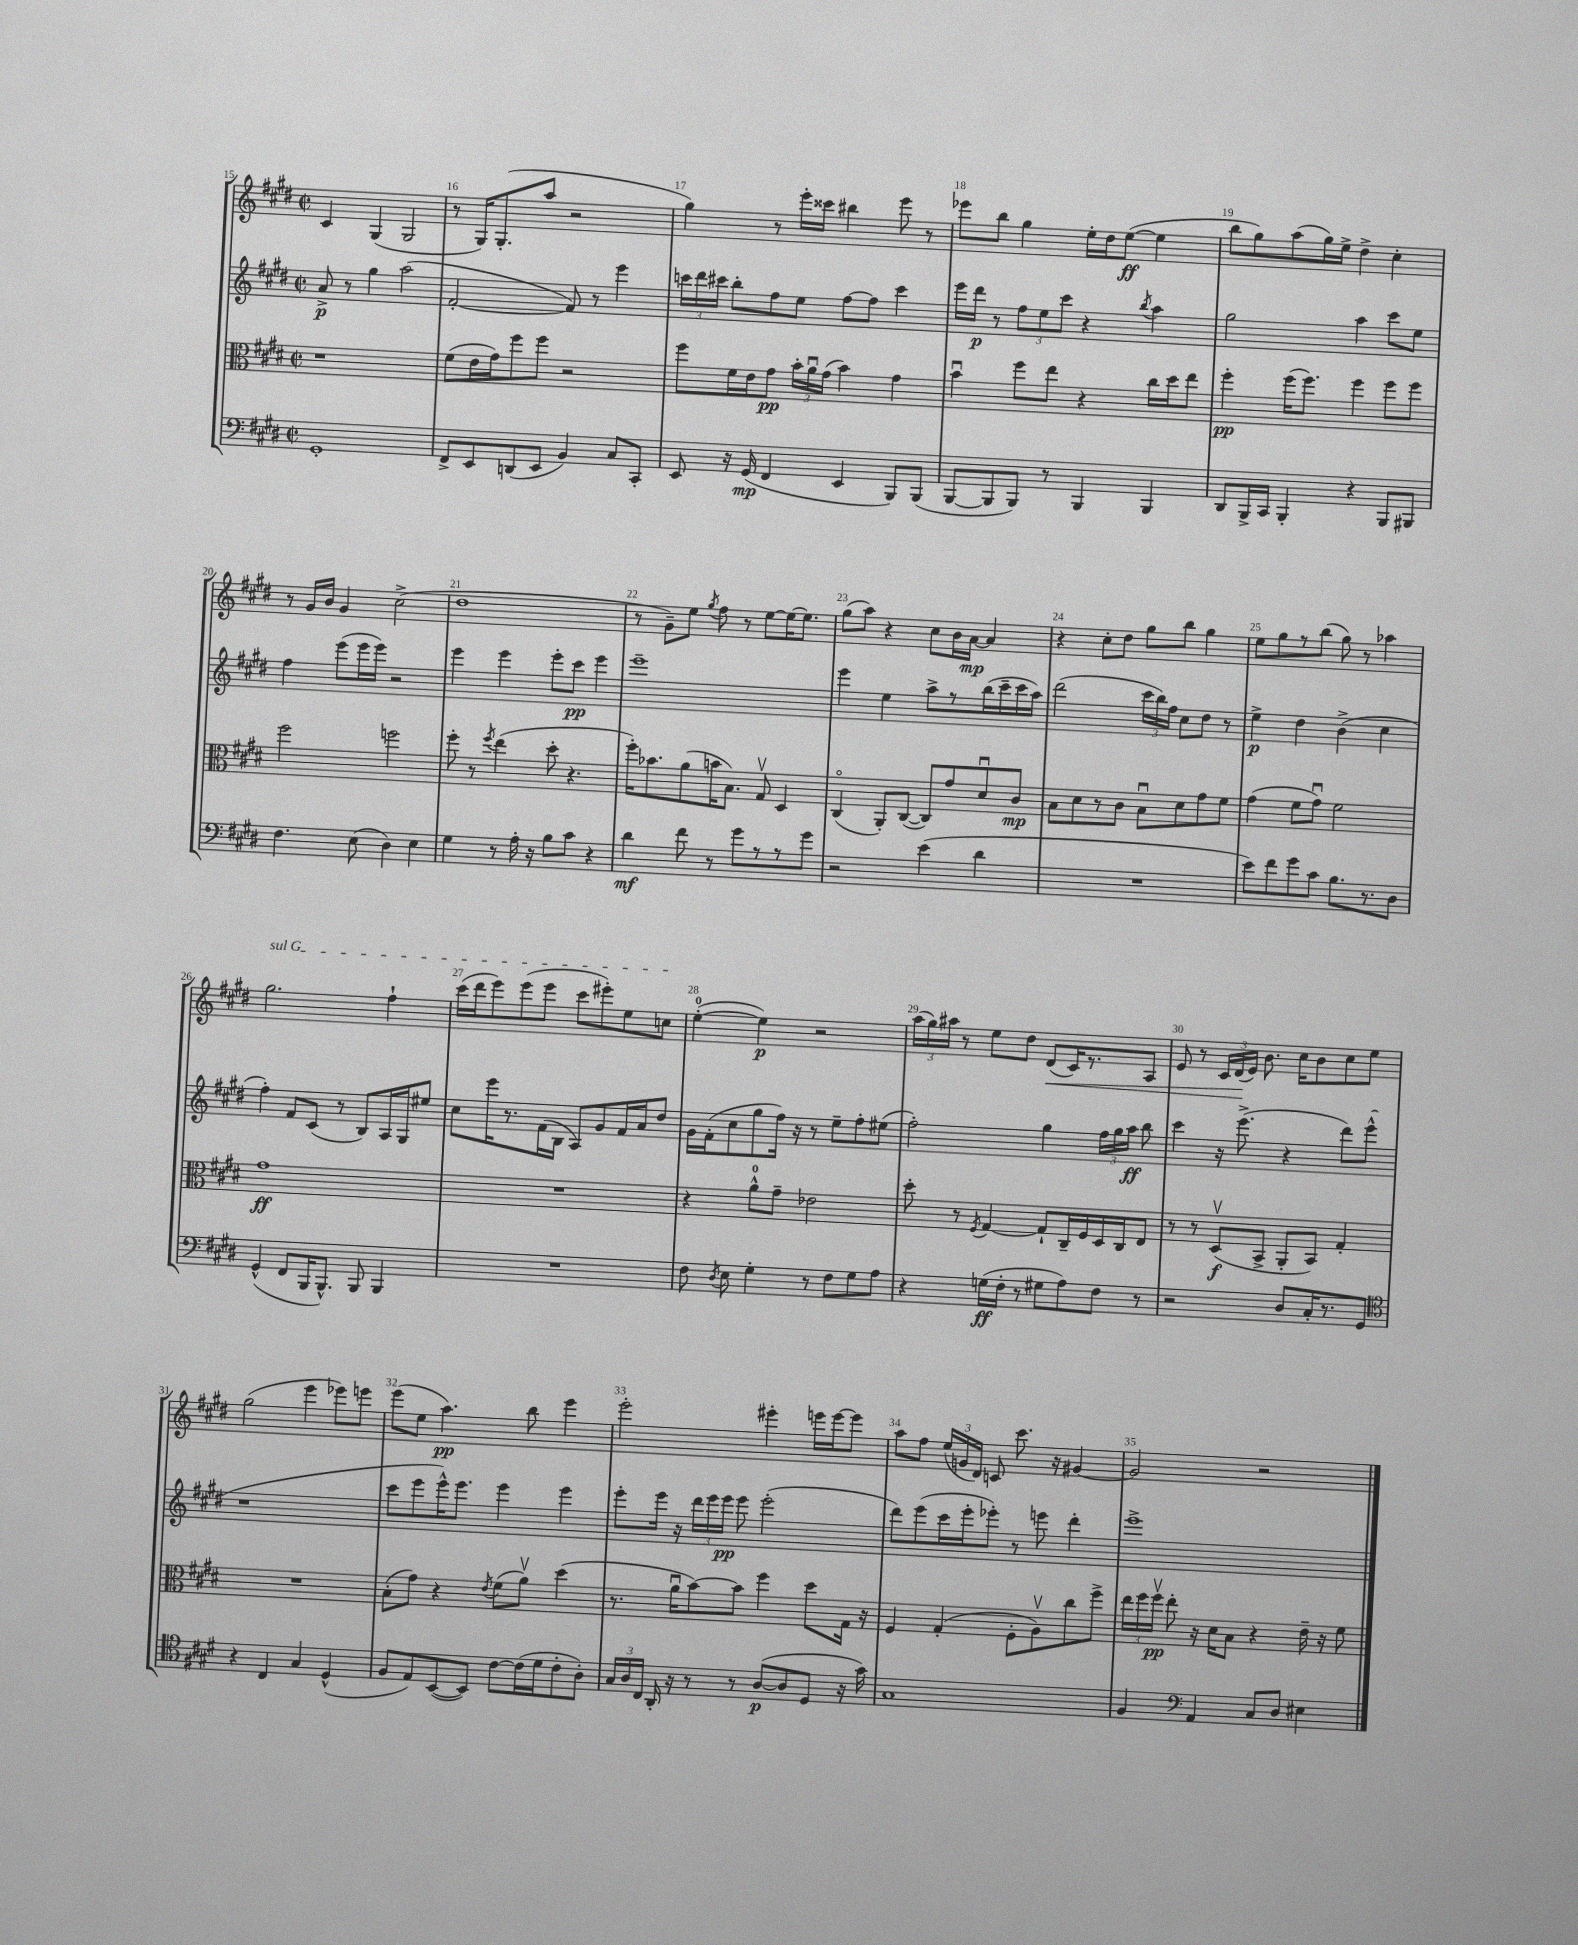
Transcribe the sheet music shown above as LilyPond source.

<<
\new StaffGroup <<
\new Staff = "s0" {
    \clef treble \key e \major \defaultTimeSignature \time 2/2
    \autoBeamOff cis'4 gis4( gis2 |
    r8 gis16[) gis8.-.( a''8] r2 |
    gis''4) r8 e'''16[-. cisis'''16] bis''4 e'''8 r8 |
    ees'''8[ b''8] gis''4 e''16[-. dis''16 e''8]~\ff( e''4 |
    b''8[ gis''8) a''8( gis''16) e''16]-> dis''4-> cis''4-. |
    r8 gis'16[ b'16] gis'4 cis''2->( |
    dis''1 |
    r8 gis'8[--) e''8] \acciaccatura { gis''8 } fis''8 r8 e''8[~ e''16~ e''8.] |
    gis''8[( a''8]) r4 cis''8[ b'16 a'16]~\mp a'4 |
    r4 cis''8[-. dis''8] gis''8[ b''8] gis''4 |
    e''8[ gis''8 r8 b''8]( gis''8) r8 aes''4 |
    \once \override TextSpanner.bound-details.left.text = \markup { \italic "sul G" } gis''2.\startTextSpan fis''4-! |
    cis'''16[( dis'''16 e'''8) e'''8( e'''8] cis'''8[ eis'''8-.) e''8 c''8]\stopTextSpan |
    e''4-0~-.( e''4\p) r2 |
    \tuplet 3/2 { a''16[( gis''16) ais''16] } r8 e''8[ dis''8] dis'8[\<( cis'16) r8. a8] |
    e'8 r8 \tuplet 3/2 { cis'16[ dis'16\!( e'16]) } b'8. cis''16[ b'8 cis''8 e''8] |
    gis''2( e'''4 ees'''8[) e'''8] |
    e'''8[( e''8] a''4.\pp) b''8 e'''4 |
    e'''2-. eis'''4-. e'''16[ e'''16~ e'''8] |
    a''8[ fis''8] \tuplet 3/2 { e''16[( g'16 dis'16]) } c'8 cis'''8. r16 gis'4~ |
    gis'2 r2 \bar "|." |
}
\new Staff = "s1" {
    \clef treble \key e \major \defaultTimeSignature \time 2/2
    \autoBeamOff a'8->\p r8 gis''4 a''2( |
    fis'2~-. fis'8) r8 e'''4 |
    \tuplet 3/2 { c'''16[ dis'''16 cis'''16] } b''8[-. fis''8 e''8] fis''8[~ fis''8] cis'''4 |
    e'''16[ dis'''16]\p r8 \tuplet 3/2 { fis''8[ e''8 cis'''8] } r4 \acciaccatura { b''8 } a''4 |
    gis''2 a''4 cis'''8[ e''8] |
    fis''4 e'''8[( e'''16 e'''16]) r2 |
    e'''4 e'''4 e'''8[-. cis'''8]\pp e'''4 |
    e'''1-- |
    e'''4 e''4 a''8[-> r8 b''16( cis'''16-- cis'''16 a''16]) |
    dis'''2( \tuplet 3/2 { cis'''16[ b''16) fis''16] } cis''8[ dis''8] r8 |
    e''4->\p dis''4 b'4->( cis''4 |
    fis''4-.) fis'8[ cis'8]( r8 b8[) a16 gis16 eis''8] |
    cis''8[ e'''16 r8. fis'16( b16] a8[) gis'8 fis'16 a'16 dis''8] |
    gis'16[ fis'16-.( cis''8 gis''8 fis''16]) r16 r8 e''8[-- fis''8-. eis''8]( |
    fis''2-.) gis''4 \tuplet 3/2 { fis''16[ gis''16 a''16]\ff } b''8 |
    cis'''4 r16 e'''8.->( r4 dis'''8[) e'''8]-^( |
    r1 |
    cis'''8[ e'''8 e'''16-^) e'''8.] e'''4 e'''4 |
    e'''8[-. e'''16] r16 \tuplet 3/2 { dis'''16[ e'''16 e'''16]\pp } e'''8 e'''2-.( |
    dis'''8[) e'''8( cis'''16 e'''16-. ees'''8]-.) r8 e'''8 dis'''4-. |
    e'''1-> \bar "|." |
}
\new Staff = "s2" {
    \clef alto \key e \major \defaultTimeSignature \time 2/2
    \autoBeamOff r1 |
    fis'8[( e'16 gis'16) fis''8 fis''8] r2 |
    fis''8[ fis'16 e'16 gis'8]\pp \tuplet 3/2 { b'16[-. a'16\downbow gis'16]( } b'4) gis'4 |
    b'4\downbow fis''8[ e''8] r4 cis''16[ dis''16 e''8] |
    fis''4-.\pp fis''16[( fis''8.]) fis''4 fis''8[ fis''8] |
    fis''2 f''2 |
    fis''8-. r8 \acciaccatura { fis''8 } e''4( dis''8-. r4. |
    fis''16[-.) bes'8. a'8( b'16 b8.]) gis8\upbow dis4 |
    cis4\flageolet( a,8[-.) cis8]~( cis8[) gis'8 dis'8\downbow cis'8]\mp |
    b8[ dis'8 r8 cis'8] b8[\downbow dis'8 gis'8 fis'8] |
    gis'4( fis'8[ gis'8]\downbow) fis'2 |
    gis'1\ff |
    R1 |
    r4 a'8[-0-^ gis'8]-- ees'2 |
    dis''8-. r8 \acciaccatura { fis8 } gis4~ gis8[-! cis16-- fis16 dis16 cis16 e8] |
    r8 r8 dis8[\upbow\f( b,8]-> a,8[-. b,8]) gis4-. |
    R1 |
    b8[-.( gis'8]) r4 \acciaccatura { e'8 } fis'8[( a'8]\upbow) dis''4( |
    r8. a'16[\downbow b'8~) b'8] fis''4 dis''8[ gis16] r16 |
    fis4 gis4-.( fis8[-. a8\upbow) cis''8 fis''8]-> |
    \tuplet 3/2 { e''16[ fis''16 fis''16]\upbow\pp } e''8-. r16 dis'16[ b8] r4 e'16-- r16 fis'8 \bar "|." |
}
\new Staff = "s3" {
    \clef bass \key e \major \defaultTimeSignature \time 2/2
    \autoBeamOff gis,1-. |
    fis,8[-> e,8 d,8( e,8] b,4) cis8[ cis,8]-. |
    e,8 r16 gis,16\mp( fis,4 e,4 b,,8[) b,,8]( |
    b,,8[~ b,,8 b,,8]) r8 b,,4 b,,4 |
    dis,8[ b,,16-> cis,16] b,,4-. r4 b,,8[ bis,,8] |
    fis4. e8( dis4) e4 |
    gis4 r8 a16-. r16 b8[ cis'8] r4 |
    dis'4\mf fis'8 r8 gis'8[ r8 r8 gis'8] |
    r2 e'4( dis'4 |
    R1 |
    e'8[) fis'8 gis'8 cis'8] b8.[ r8. dis8] |
    gis,4-^( fis,8[ b,,16 b,,8.]-^) b,,8 b,,4 |
    R1 |
    fis8 \acciaccatura { dis8 } e8 gis4-. r8 fis8[ gis8 a8] |
    r4 g16[\ff( fis16]-. r8 gis8[ a8) fis8] r8 |
    r2 dis8[ cis16-. r8. gis,8] |
    \clef tenor r4 cis4 gis4 dis4-^( |
    fis8[ e8) b,8~( b,8]) cis'8[~ cis'16( dis'16 cis'8-. a8]-.) |
    \tuplet 3/2 { gis16[ a16 cis16] } a,16-. r16 r8 r8 a8[~\p( a8 dis8] r16 gis'16) |
    gis1 |
    fis4 \clef bass a,4 cis8[ dis8] eis4 \bar "|." |
}
>>
>>
\layout { \context { \Score currentBarNumber = #15 \override BarNumber.break-visibility = ##(#f #t #t) barNumberVisibility = #all-bar-numbers-visible } }
